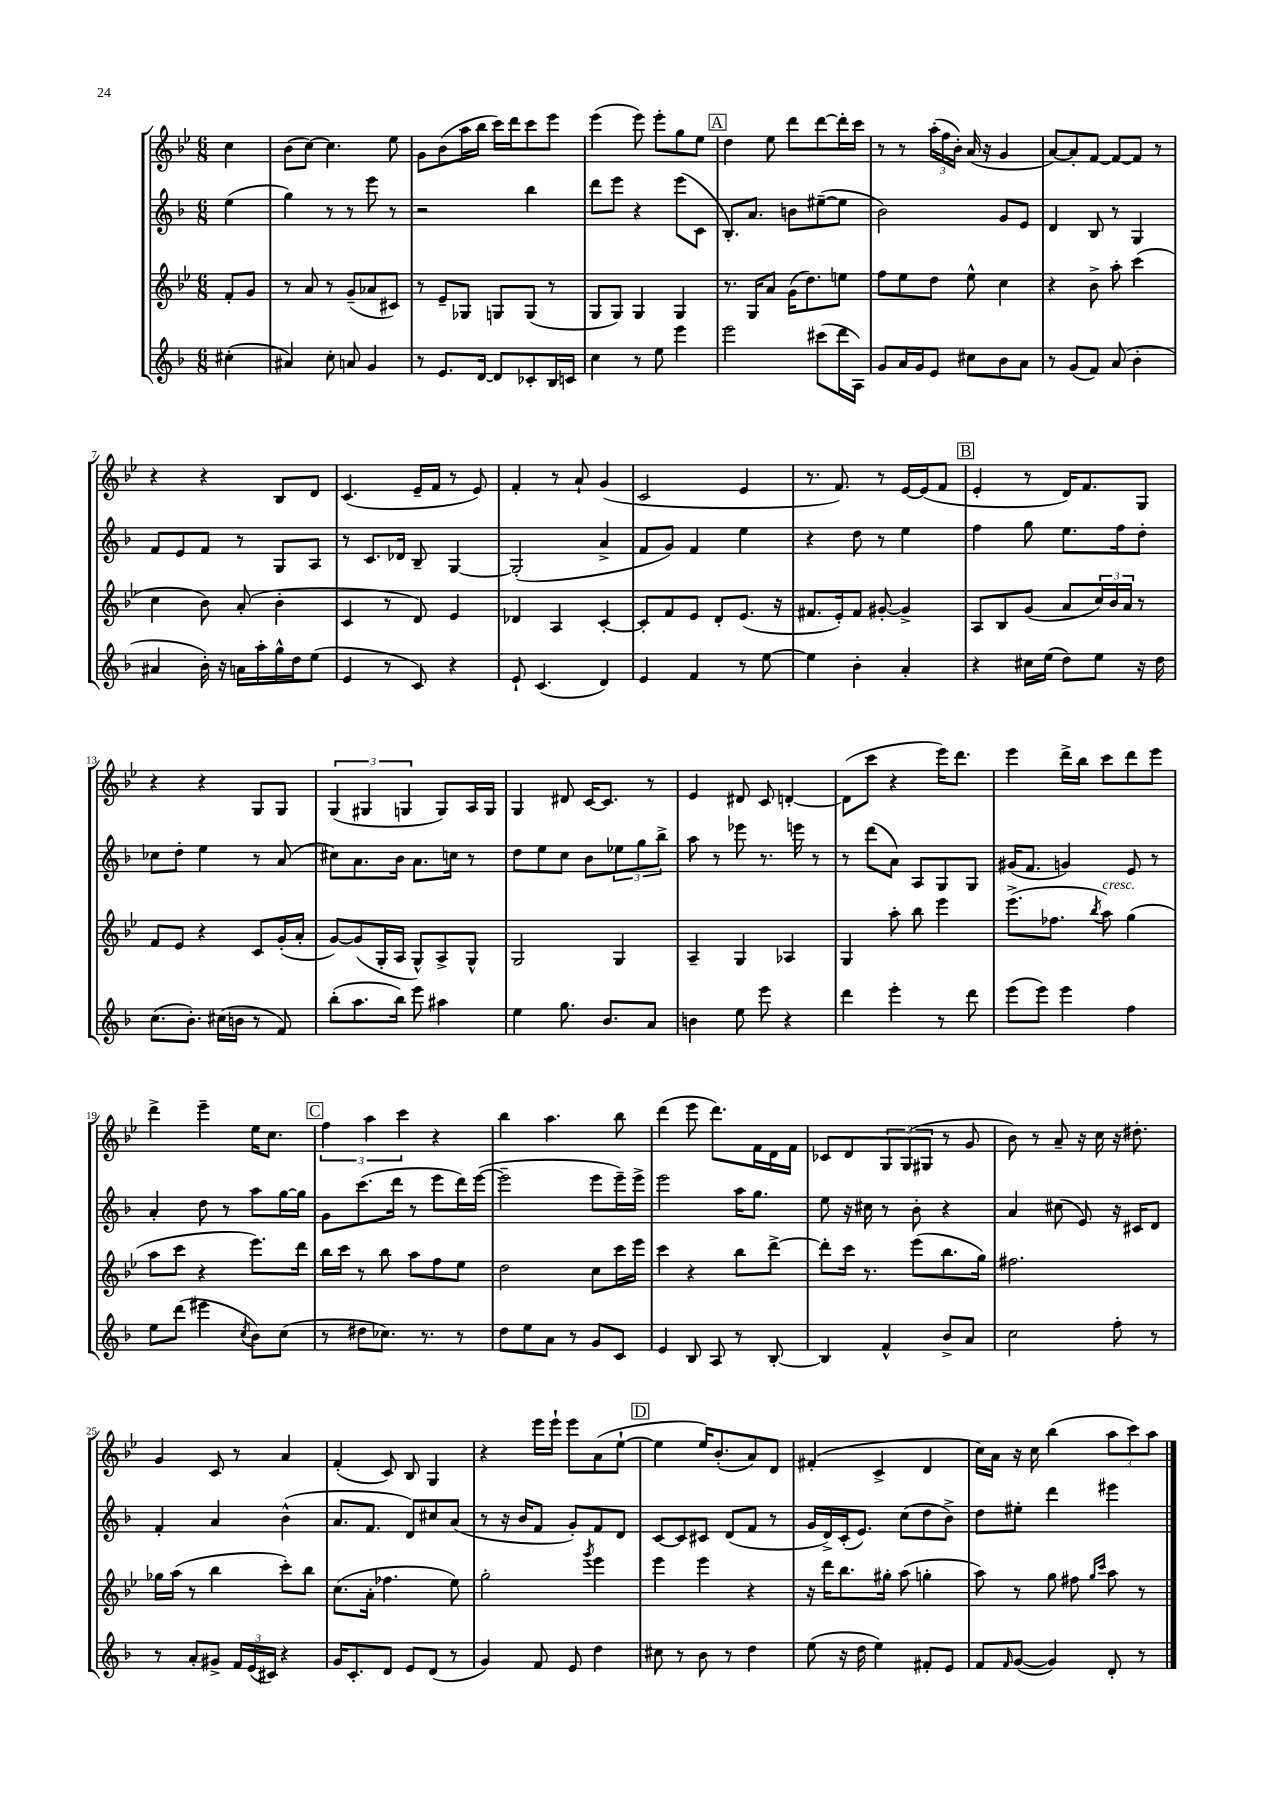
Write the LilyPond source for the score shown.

<<
\new StaffGroup <<
\new Staff = "s0" {
    \clef treble \key bes \major \numericTimeSignature \time 6/8 \partial 4
    c''4 |
    bes'8( c''8~) c''4. ees''8 |
    g'8 bes'8( a''16 bes''16 c'''16) d'''16 c'''8 ees'''8 |
    ees'''4( ees'''8) ees'''8-. g''8 ees''8 |
    \mark \markup { \box "A" } d''4 ees''8 d'''8 d'''8~ d'''16-. c'''16 |
    r8 r8 \tuplet 3/2 { a''16-.( f''16 bes'16-.) } a'16( r16 g'4 |
    a'8~) a'8-. f'8~ f'8~ f'8 r8 |
    r4 r4 bes8 d'8 |
    c'4.( ees'16-- f'16 r8 ees'8) |
    f'4-. r8 a'8-! g'4( |
    c'2 ees'4 |
    r8. f'8.) r8 ees'16~ ees'16( f'8 |
    \mark \markup { \box "B" } ees'4-. r8 d'16) f'8. g8 |
    r4 r4 g8 g8 |
    \tuplet 3/2 { g4( gis4 g4 } g8) a16 g16 |
    g4 dis'8 c'16~ c'8. r8 |
    ees'4 dis'8 c'8 d'4~-. |
    d'8( c'''8 r4 ees'''16) d'''8. |
    ees'''4 d'''16-> bes''16 c'''8 d'''8 ees'''8 |
    d'''4-> ees'''4-- ees''16 c''8. |
    \mark \markup { \box "C" } \tuplet 3/2 { f''4 a''4 c'''4 } r4 |
    bes''4 a''4. bes''8 |
    d'''4( ees'''8 d'''8.) f'16 d'16 f'16 |
    ces'8 d'8 \tuplet 3/2 { g8 g8( gis8 } r8 g'8 |
    bes'8) r8 a'8-- r16 c''16 r16 dis''8.-. |
    g'4 c'8 r8 a'4 |
    f'4-.( c'8) bes8 g4 |
    r4 ees'''16 ees'''16-! ees'''8 a'8( ees''8~-! |
    \mark \markup { \box "D" } ees''4 ees''16) bes'8.-.( a'8) d'8 |
    fis'4-.( c'4-> d'4 |
    c''16) a'16 r16 c''16 bes''4( \tuplet 3/2 { a''8 c'''8) a''8 } \bar "|." |
}
\new Staff = "s1" {
    \clef treble \key f \major \numericTimeSignature \time 6/8 \partial 4
    e''4( |
    g''4) r8 r8 e'''8 r8 |
    r2 bes''4 |
    d'''8 e'''8 r4 e'''8( c'8 |
    \mark \markup { \box "A" } bes8.-.) a'8. b'8 eis''8~--( eis''8 |
    bes'2) g'8 e'8 |
    d'4 bes8 r8 g4 |
    f'8 e'8 f'8 r8 g8 a8 |
    r8 c'8. des'16 bes8-- g4~ |
    g2-.( a'4-> |
    f'8 g'8) f'4 e''4 |
    r4 d''8 r8 e''4 |
    \mark \markup { \box "B" } f''4 g''8 e''8. f''16 d''8-. |
    ces''8 d''8-. e''4 r8 a'8( |
    cis''8) a'8. bes'16 a'8. c''16 r8 |
    d''8 e''8 c''8 bes'8 \tuplet 3/2 { ees''8 g''8 bes''8-> } |
    a''8 r8 ees'''8 r8. e'''16 r8 |
    r8 d'''8( a'8) a8 g8 g8 |
    gis'16( f'8. g'4) e'8 r8 |
    a'4-. d''8 r8 a''8 g''16~ g''16 |
    \mark \markup { \box "C" } g'8 c'''8.( d'''16 r8 e'''8 d'''16) e'''16~( |
    e'''2-- e'''8 e'''16--) e'''16-> |
    e'''2 a''16 g''8. |
    e''8 r16 cis''16 r8 bes'8-. r4 |
    a'4 cis''8( e'8) r16 cis'16 d'8 |
    f'4-. a'4 bes'4-^( |
    a'8. f'8. d'8) cis''8 a'8( |
    r8 r16 bes'16 f'8 g'8-.) f'8 d'8 |
    \mark \markup { \box "D" } c'8~ c'8 cis'8 d'8( f'8 r8 |
    g'16 d'16->) c'16-.( e'8.) c''8( d''8 bes'8->) |
    d''8 eis''8-. d'''4 eis'''4 \bar "|." |
}
\new Staff = "s2" {
    \clef treble \key bes \major \numericTimeSignature \time 6/8 \partial 4
    f'8-. g'8 |
    r8 a'8 r8 g'8--( aes'8 cis'8) |
    r8 ees'8-- ges8 g8 g8( r8 |
    g8 g8) g4 g4 |
    \mark \markup { \box "A" } r8. g16 a'8 g'16( d''8.) e''8 |
    f''8 ees''8 d''8 ees''8-^ c''4 |
    r4 bes'8-> a''8-. c'''4( |
    c''4 bes'8) a'8-.( bes'4-. |
    c'4 r8 d'8) ees'4 |
    des'4 a4 c'4~-. |
    c'8-. f'8 ees'8 d'8-. ees'8.( r16 |
    fis'8. ees'16-.) fis'8 gis'8~-. gis'4-> |
    \mark \markup { \box "B" } a8 bes8 g'8( a'8 \tuplet 3/2 { c''16) bes'16 a'16 } r8 |
    f'8 ees'8 r4 c'8 g'16-.( a'16-. |
    g'8~) g'8( g16-. a16 g8-^) a8-> g8-^ |
    g2 g4 |
    a4-- g4 aes4 |
    g4 a''8-. bes''8 ees'''4 |
    ees'''8.->( fes''8. \acciaccatura { bes''8 } a''8^\markup { \italic "cresc." }) g''4( |
    a''8 c'''8 r4 ees'''8.) d'''16 |
    \mark \markup { \box "C" } bes''16 c'''16 r8 bes''8 a''8 f''8 ees''8 |
    d''2 c''8 c'''16 ees'''16 |
    c'''4 r4 bes''8 d'''8~-> |
    d'''8-. c'''16 r8. ees'''8( bes''8. g''16) |
    fis''2. |
    ges''16 a''16( r8 bes''4 c'''8-.) bes''8 |
    c''8.( a'16-. fes''4. ees''8) |
    g''2-. \acciaccatura { g'''8 } ees'''4 |
    \mark \markup { \box "D" } ees'''4 ees'''4 r4 |
    r16 d'''16 bes''8. gis''16-. a''8( g''4-. |
    a''8) r8 g''8 fis''8 \grace { g''16 c'''16 } a''8 r8 \bar "|." |
}
\new Staff = "s3" {
    \clef treble \key f \major \numericTimeSignature \time 6/8 \partial 4
    cis''4-.( |
    ais'4) c''8-. a'8 g'4 |
    r8 e'8. d'16~ d'8 ces'8-. bes16 c'16 |
    c''4 r8 e''8 e'''4 |
    \mark \markup { \box "A" } e'''2 cis'''8( d'''16 a16) |
    g'8 a'16 g'16 e'8 cis''8 bes'8 a'8 |
    r8 g'8( f'8) a'8( bes'4-. |
    ais'4 bes'16-.) r16 a'16 a''16-. g''16-^ d''16 e''8( |
    e'4 r8 c'8) r4 |
    e'8-! c'4.( d'4) |
    e'4 f'4 r8 e''8~ |
    e''4 bes'4-. a'4-. |
    \mark \markup { \box "B" } r4 cis''16 e''16( d''8) e''8 r16 d''16 |
    c''8.( bes'8.-.) cis''16( b'16 r8 f'8) |
    bes''8-.( a''8. bes''16) e'''8 ais''4 |
    e''4 g''8. bes'8. a'8 |
    b'4 e''8 e'''8 r4 |
    d'''4 e'''4-. r8 d'''8 |
    e'''8( e'''8) e'''4 f''4 |
    e''8 d'''8( eis'''4 \acciaccatura { c''8 } bes'8) c''8( |
    \mark \markup { \box "C" } r8 dis''8 ces''8.) r8. r8 |
    d''8 e''8 a'8 r8 g'8 c'8 |
    e'4 bes8 a8 r8 bes8~-. |
    bes4 f'4-^ bes'8-> a'8 |
    c''2 f''8-. r8 |
    r8 a'8-. gis'8-> \tuplet 3/2 { f'16 e'16( cis'16) } r4 |
    g'16 c'8.-. d'8 e'8 d'8( r8 |
    g'4) f'8 e'8 d''4 |
    \mark \markup { \box "D" } cis''8 r8 bes'8 r8 d''4 |
    e''8( r16 d''16 e''4) fis'8-. e'8 |
    f'8 \grace { f'16 } g'8~( g'4) d'8-. r8 \bar "|." |
}
>>
>>
